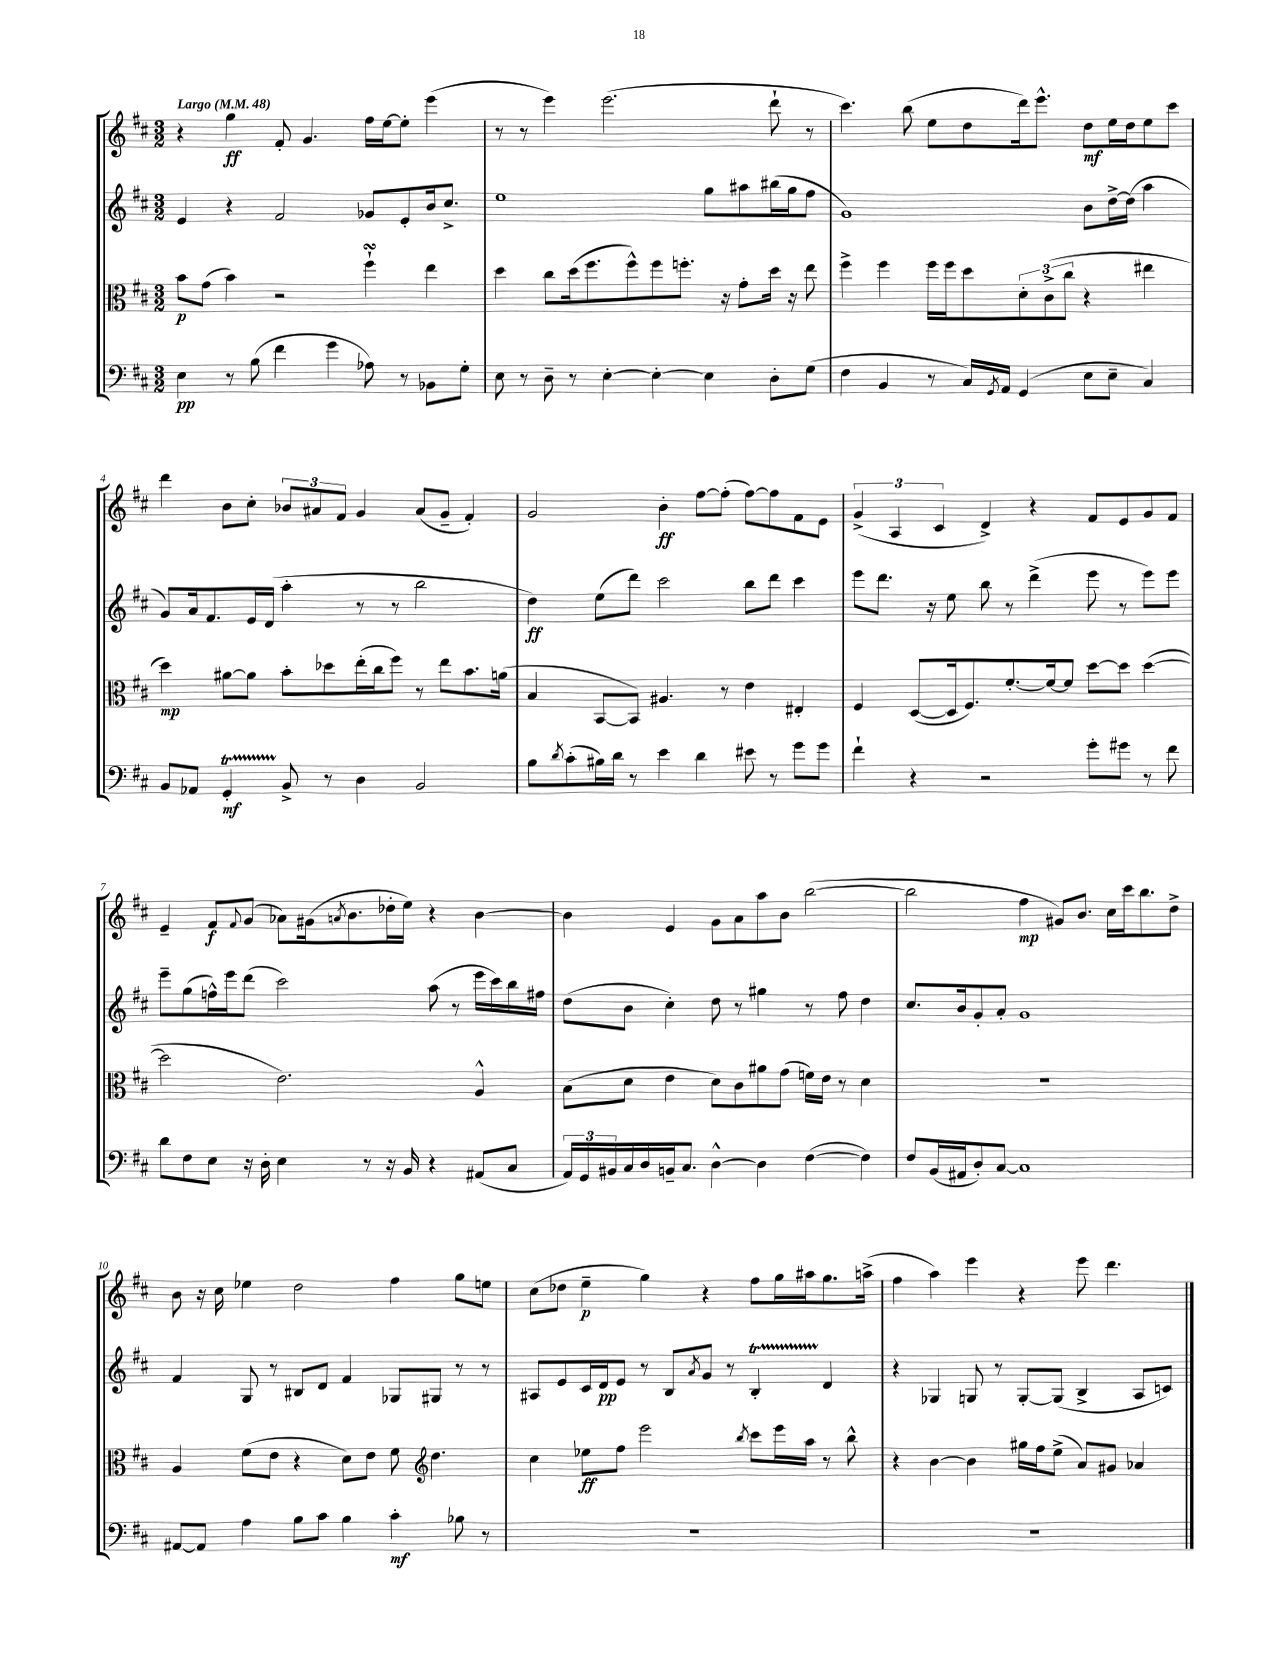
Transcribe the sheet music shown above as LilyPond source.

<<
\new StaffGroup <<
\new Staff = "s0" {
    \clef treble \key d \major \numericTimeSignature \time 3/2 \tempo "Largo" 4 = 48
    r4 g''4\ff fis'8-. g'4. fis''16 e''16~ e''8-. e'''4( |
    r8 r8 e'''4) e'''2.( d'''8-! r8 |
    cis'''4.) b''8( e''8 d''8 d'''16) e'''8.-^ d''8\mf e''16 d''16 e''8 cis'''8 |
    d'''4 b'8 cis''8-. \tuplet 3/2 { bes'8 ais'8 fis'8 } g'4 ais'8( g'8-- fis'4-.) |
    g'2 b'4-.\ff fis''8~ fis''8-.( fis''8~) fis''8 fis'8 e'8 |
    \tuplet 3/2 { g'4->( a4 cis'4 } d'4->) r4 fis'8 e'8 g'8 fis'8 |
    e'4-- fis'8\f \appoggiatura { fis'8 } g'8( aes'8) gis'16( \acciaccatura { a'8 } b'8. des''16-. e''16) r4 b'4~ |
    b'4 e'4 g'8 a'8 a''8 b'8 b''2~( |
    b''2 fis''4\mp gis'8) b'8. cis''16 cis'''16 b''8. d''8-> |
    b'8 r16 cis''16 ees''4 d''2 fis''4 g''8 e''8 |
    cis''8( des''8 e''4--\p g''4) r4 fis''8 g''16 ais''16 g''8. a''16->( |
    fis''4 a''4) e'''4 r4 e'''8 d'''4. \bar "|." |
}
\new Staff = "s1" {
    \clef treble \key d \major \numericTimeSignature \time 3/2
    e'4 r4 fis'2 ges'8 e'8-. b'16 cis''8.-> |
    e''1 g''8 ais''8 bis''16( g''16 fis''8 |
    g'1) b'8 d''16~-> d''16( a''4 |
    g'8) a'16 fis'8. e'16 d'16( a''4-. r8 r8 b''2 |
    d''4\ff) e''8( d'''8) cis'''2 b''8 d'''8 cis'''4 |
    e'''8 d'''8. r16 e''8 b''8 r8 d'''4->( e'''8 r8 e'''8) e'''8 |
    e'''8-- g''8( f''16-^) e'''16 d'''8( cis'''2) a''8( r8 e'''16 cis'''16) b''16 fis''16 |
    d''8( b'8 cis''4-.) d''8 r8 gis''4 r8 fis''8 d''4 |
    cis''8. b'16 g'8-. a'8-. g'1 |
    fis'4 g8 r8 bis8 d'8 fis'4 ges8 gis8 r8 r8 |
    ais8 e'8 cis'16 d'16\pp e'8 r8 b8 \acciaccatura { a'8 } g'8 r8 b4-.\startTrillSpan d'4\stopTrillSpan |
    r4 ges4 g8 r8 g8~-. g8( b4-> a8 c'8) \bar "|." |
}
\new Staff = "s2" {
    \clef alto \key d \major \numericTimeSignature \time 3/2
    b'8\p g'8( b'4) r2 fis''4-!\turn e''4 |
    d''4 cis''8 d''16( fis''8. fis''8-^) fis''8 f''8.-. r16 g'8-. d''16 r16 e''8 |
    fis''4-> fis''4 fis''16 fis''16 d''8 \tuplet 3/2 { d'8-. cis'8->( cis''8 } r4 eis''4 |
    d''4\mp) ais'8~ ais'8 b'8-. des''8 e''16-.( cis''16 fis''8) r8 e''8 b'8. a'16( |
    b4 b,8~ b,8) ais4. r8 e'4 eis4-. |
    fis4 d8~( d16 fis8.) fis'8.~-. fis'16~ fis'8 d''8~ d''8 d''4~( |
    d''2 e'2.) a4-^ |
    b8( d'8 e'4 d'8) cis'8 ais'8 g'8( f'16) e'16 r8 d'4 |
    R1. |
    a4 fis'8( e'8 r4 d'8) e'8 fis'8 \clef treble d''4. |
    cis''4 ees''8\ff fis''8 e'''2 \acciaccatura { b''8 } cis'''8 e'''16 a''16 r8 b''8-^ |
    r4 b'4~ b'4 gis''16 fis''16 e''8->( a'8) gis'8 aes'4 \bar "|." |
}
\new Staff = "s3" {
    \clef bass \key d \major \numericTimeSignature \time 3/2
    e4\pp r8 b8( fis'4 g'4 aes8) r8 bes,8 g8-. |
    e8 r8 d8-- r8 e4~-. e4~-. e4 d8-. g8( |
    fis4 b,4 r8 cis16) \acciaccatura { g,8 } a,16 g,4( e8 e8-- cis4) |
    b,8 aes,8 g,4-.\startTrillSpan\mf b,8->\stopTrillSpan r8 d4 b,2 |
    b8 \acciaccatura { d'8 } cis'8-.( bis16) d'16 r8 e'4 d'4 eis'8 r8 g'8 g'8 |
    fis'4-! r4 r2 g'8-. gis'8 r8 fis'8 |
    d'8 fis8 e8 r16 d16-. e4 r8 r16 b,16 r4 ais,8( cis8 |
    \tuplet 3/2 { a,16) g,16 bis,16 } cis16 d16 b,16-- cis8. d4~-^ d4 fis4~( fis4) |
    fis8 b,16( ais,16 d8-.) cis8~ cis1 |
    ais,8~ ais,8 a4 b8 cis'8 b4 cis'4-.\mf bes8 r8 |
    R1. |
    R1. \bar "|." |
}
>>
>>
